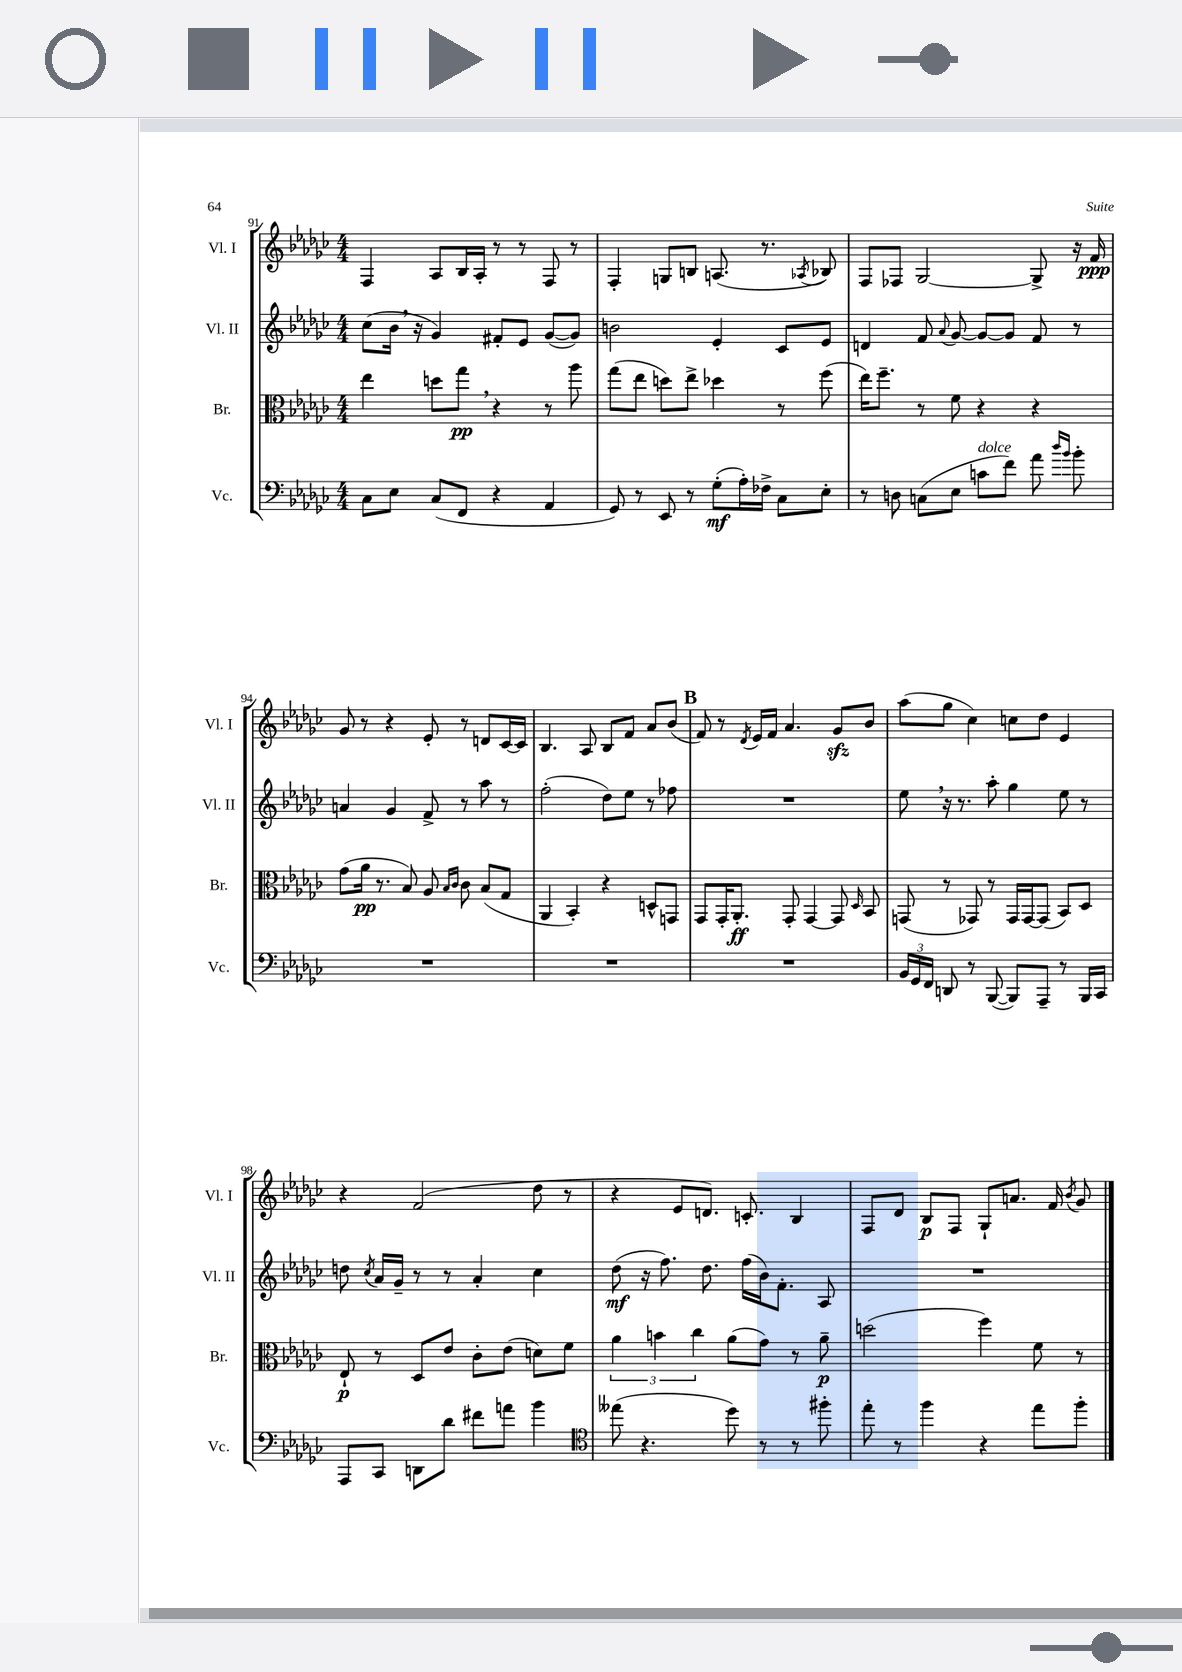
<<
\new StaffGroup <<
\new Staff = "s0" \with { instrumentName = "Vl. I" shortInstrumentName = "Vl. I" } {
    \clef treble \key ges \major \numericTimeSignature \time 4/4
    \autoBeamOff f4 aes8[ bes16 aes16]-. r8 r8 f8 r8 |
    f4-. g8[ b8] a8.( r8. \acciaccatura { aes8 } bes8) |
    f8[ fes8] ges2~ ges8-> r16 f'16\ppp |
    ges'8 r8 r4 ees'8-. r8 d'8[ ces'16~ ces'16] |
    bes4. aes8 bes8[ f'8] aes'8[ bes'8]( |
    \mark \markup { \bold "B" } f'8) r8 \acciaccatura { des'8 } ees'16[ f'16] aes'4. ges'8[\sfz bes'8] |
    aes''8[( ges''8] ces''4) c''8[ des''8] ees'4 |
    r4 f'2( des''8 r8 |
    r4 ees'8[ d'8.]) c'8.-. bes4 |
    f8[ des'8] bes8[\p f8] ges8[-! a'8.] f'16 \acciaccatura { bes'8 } ges'8 \bar "|." |
}
\new Staff = "s1" \with { instrumentName = "Vl. II" shortInstrumentName = "Vl. II" } {
    \clef treble \key ges \major \numericTimeSignature \time 4/4
    \autoBeamOff ces''8[( bes'16] \breathe r16 ges'4) fis'8[-. ees'8] ges'8[~( ges'8]) |
    b'2 ees'4-. ces'8[ ees'8] |
    d'4 f'8 \appoggiatura { aes'8 } ges'8~ ges'8[~ ges'8] f'8 r8 |
    a'4 ges'4 f'8-> r8 aes''8 r8 |
    f''2-.( des''8[) ees''8] r8 fes''8 |
    \mark \markup { \bold "B" } R1 |
    ees''8 \breathe r16 r8. aes''8-. ges''4 ees''8 r8 |
    d''8 \acciaccatura { ces''8 } aes'16[ ges'16]-- r8 r8 aes'4-. ces''4 |
    des''8\mf( r16 f''8.) des''8. f''16[( bes'16) f'8.]-. aes8 |
    R1 \bar "|." |
}
\new Staff = "s2" \with { instrumentName = "Br." shortInstrumentName = "Br." } {
    \clef alto \key ges \major \numericTimeSignature \time 4/4
    \autoBeamOff ees''4 d''8[ ges''8]\pp \breathe r4 r8 aes''8 |
    ges''8[( ees''8] d''8[) ees''8]-> des''4 r8 f''8( |
    ees''16[) f''8.]-- r8 f'8 r4 r4 |
    ges'8[( aes'16]\pp r8. bes8) aes8 \grace { bes16[ ces'16] } ces'8 bes8[( ges8] |
    aes,4 bes,4-.) r4 d8[-^ g,8] |
    \mark \markup { \bold "B" } ges,8[ ges,16-. aes,8.]-.\ff ges,8-. ges,4~ ges,8 \grace { des16 } bes,8 |
    g,8( r8 ges,8) r8 ges,16[ ges,16~ ges,8]( bes,8[) des8] |
    ees8-!\p r8 des8[ ees'8] ces'8[-. ees'8]( d'8[) f'8] |
    \tuplet 3/2 { aes'4 b'4 ces''4 } aes'8[( ges'8]) r8 aes'8--\p |
    d''2( f''4) f'8 r8 \bar "|." |
}
\new Staff = "s3" \with { instrumentName = "Vc." shortInstrumentName = "Vc." } {
    \clef bass \key ges \major \numericTimeSignature \time 4/4
    \autoBeamOff ces8[ ees8] ces8[( f,8] r4 aes,4 |
    ges,8) r8 ees,8 r8 ges8[-.\mf( aes16-.) fes16]-> ces8[ ees8]-. |
    r8 d8 c8[( ees8] c'8[^\markup { \italic "dolce" } f'8]) aes'8 \grace { des''16[ bes'16] } bes'8-. |
    R1 |
    R1 |
    \mark \markup { \bold "B" } R1 |
    \tuplet 3/2 { bes,16[ ges,16 f,16] } d,8 r8 bes,,8~( bes,,8[) aes,,8]-- r8 bes,,16[ ces,16] |
    aes,,8[ ces,8] d,8[ des'8] fis'8[ a'8] bes'4 |
    \clef tenor eeses''8( r4. des''8) r8 r8 fis''8-. |
    ees''8-. r8 f''4 r4 ees''8[ f''8]-. \bar "|." |
}
>>
>>
\layout { \context { \Score currentBarNumber = #91 } }
